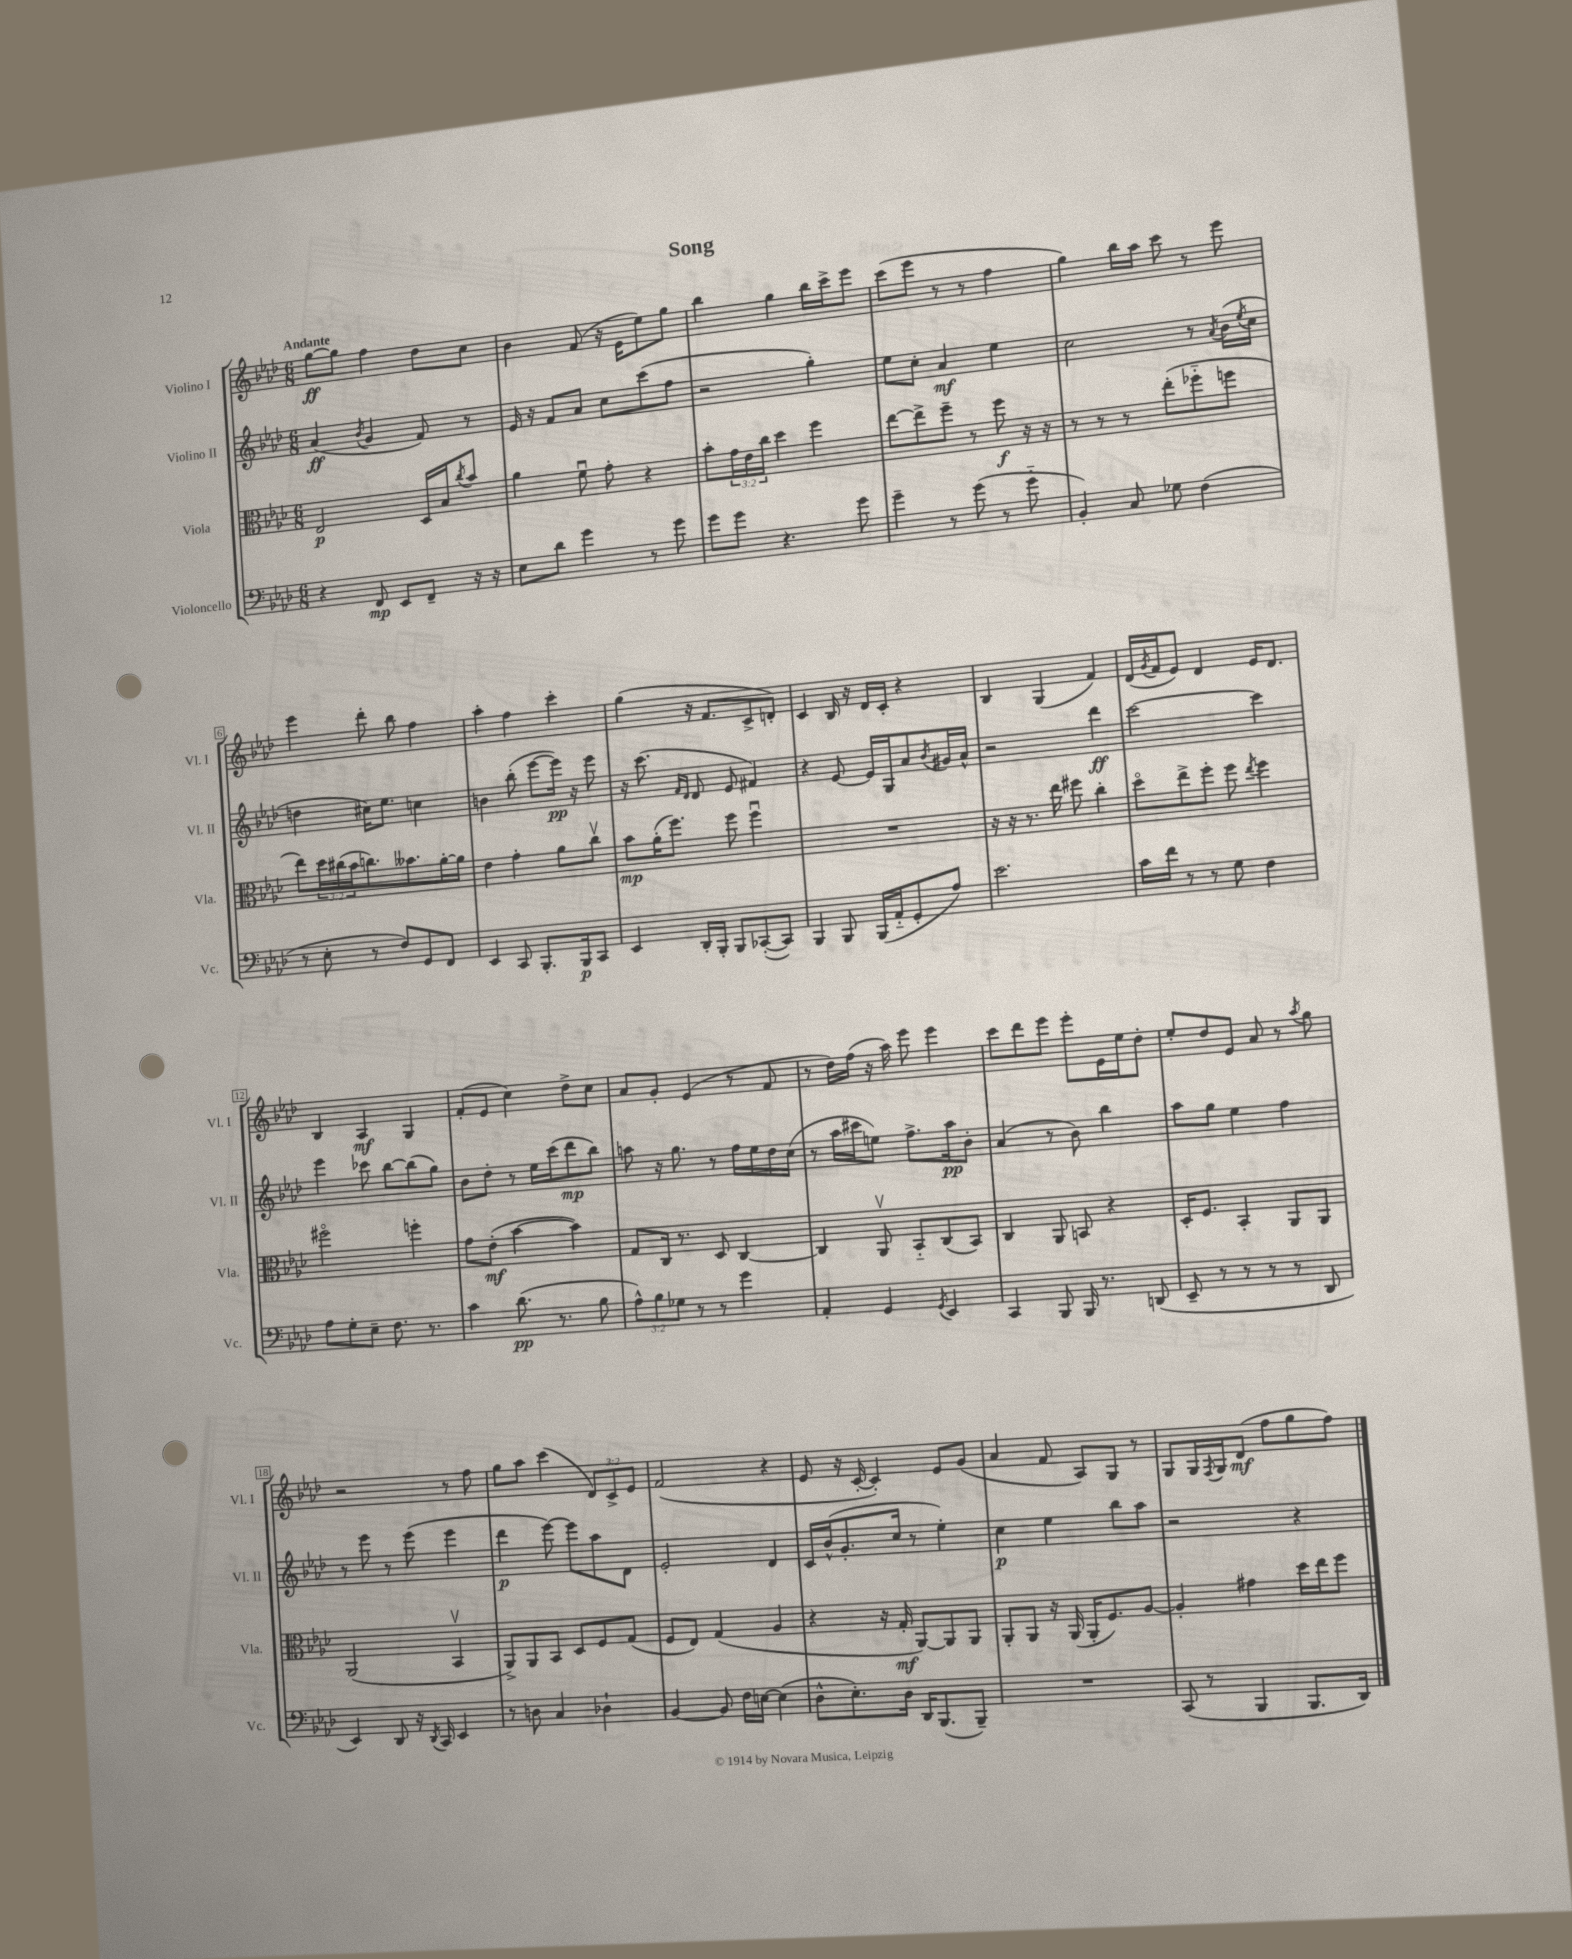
\header { title = "Song" }
<<
\new StaffGroup <<
\new Staff = "s0" \with { instrumentName = "Violino I" shortInstrumentName = "Vl. I" } {
    \clef treble \key aes \major \numericTimeSignature \time 6/8 \override Staff.TupletNumber.text = #tuplet-number::calc-fraction-text \tempo "Andante"
    g''8~\ff g''8 f''4 des''8 c''8 |
    bes'4 f'8( r16 ees'16 ees''8) g''8 |
    bes''4 g''4 bes''16 c'''16-> ees'''8 |
    c'''8( ees'''8 r8 r8 f''4 |
    g''4) bes''16 aes''16 c'''8 r8 ees'''8 |
    ees'''4 des'''8-. bes''8 f''4 |
    aes''4-. f''4 c'''4-. |
    g''4( r16 f'8. c'8-> d'8-.) |
    c'4 bes16 r16 des'16 c'16-. r4 |
    bes4 g4( f'4) |
    des'16( \acciaccatura { g'8 } f'16 ees'8) des'4 ees'16 des'8. |
    bes4 aes4\mf g4 |
    f'8-.( ees'8 c''4) des''8-> c''8 |
    aes'8 g'8-. ees'4( r8 f'8 |
    r8 des''16) f''16( r16 aes''16) ees'''8 ees'''4 |
    c'''8 des'''8 ees'''8 ees'''8-. ees'16 ees''16 des''8-. |
    ees''8-. des''8 ees'8 aes'8 r8 \acciaccatura { aes''8 } g''8 |
    r2 r8 f''8 |
    g''8 aes''8 c'''4( \tuplet 3/2 { des'8) c'8-> ees'8 } |
    f'2( r4 |
    ees'8 r16 c'16~-. c'4-.) ees'8 g'8( |
    aes'4 f'8 aes8) g8 r8 |
    g8 g16 \acciaccatura { f8 } g16 des'8\mf( f''8 g''8 f''8) \bar "|." |
}
\new Staff = "s1" \with { instrumentName = "Violino II" shortInstrumentName = "Vl. II" } {
    \clef treble \key aes \major \numericTimeSignature \time 6/8
    aes'4\ff( \acciaccatura { bes'8 } g'4 f'8) r8 |
    ees'16 r16 f'8 aes'8 c''8 c'''8( f''8 |
    r2 g''4-.) |
    ees''8 c''8-. aes'4\mf ees''4 |
    c''2 r8 \acciaccatura { aes'8 } bes'16( \acciaccatura { ees''8 } c''16 |
    d''4 cis''16) ees''8. c''4 |
    b'4 bes''8-.( ees'''8~ ees'''16\pp) r16 ees'''8 |
    r16 c'''8.( \grace { f'16 des'16 } des'8 ees'8 fis'4) |
    r4 ees'8~ ees'16 g16 aes'8 \acciaccatura { bes'8 } gis'16 aes'16-^ |
    r2 des'''4\ff |
    c'''2~ c'''4 |
    ees'''4 ces'''8 bes''8~ bes''8( g''8) |
    bes'8 des''8-. r8 ees''16 c'''16( des'''8\mp bes''8) |
    a''8 r16 g''8. r8 f''16 ees''16 des''16 c''16( |
    r8 aes''16 cis'''16 e''8) f''8.-> aes''16\pp bes'8-. |
    aes'4( r8 bes'8) bes''4 |
    aes''8 g''8 ees''4 f''4 |
    r8 ees'''8 r8 ees'''8( ees'''4 |
    des'''4\p ees'''8~) ees'''8 aes''8 des'8 |
    ees'2-. des'4 |
    c'16 bes'16-^( g'8.-. c''16 r8 ees''4-.) |
    c''4\p ees''4 bes''8 aes''8 |
    r2 r4 \bar "|." |
}
\new Staff = "s2" \with { instrumentName = "Viola" shortInstrumentName = "Vla." } {
    \clef alto \key aes \major \numericTimeSignature \time 6/8 \override Staff.TupletNumber.text = #tuplet-number::calc-fraction-text
    ees2\p des16 bes16 \acciaccatura { c''8 } bes'8 |
    aes'4 f'8\downbow g'8-. r4 |
    bes'8-. \tuplet 3/2 { g'16 ees'16 c''16 } des''4 f''4 |
    ees''8~ ees''8-> f''8-- r8 f''8\f r16 r16 |
    r8 r8 r8 ees''8-.( fes''8-_ f''8 |
    ees''8) \tuplet 3/2 { des''16 cis''16( bes'16 } c''8.) beses'8. aes'16~-. aes'16 |
    ees'4 g'4-. aes'8 c''8\upbow |
    bes'8\mp aes'16-.( f''8.) f''8 f''4\downbow |
    R2. |
    r16 r16 r8. ees''16 fis''8 c''4-. |
    des''8\flageolet ees''8-> f''8-. f''8 \acciaccatura { ees''8 } f''4 |
    fis''2\flageolet f''4-. |
    g'8 ees'8-.\mf( bes'4~ bes'4) |
    g8 c16 r8. des8 c4~ |
    c4 aes,8\upbow bes,8-_ c8( bes,8) |
    c4 aes,8 b,8 r4 |
    des16-. f8. bes,4-. aes,8 aes,8 |
    aes,2( bes,4\upbow |
    aes,8->) aes,8 bes,8 des8 f8 g8( |
    f8 ees8) g4( aes4 |
    r4 r16 g16-.\mf aes,8~) aes,8 aes,8 |
    aes,8-. aes,8 r16 aes,16( aes,16-. f8.) aes8~ |
    aes4-. gis'4 des''16 ees''16 f''8 \bar "|." |
}
\new Staff = "s3" \with { instrumentName = "Violoncello" shortInstrumentName = "Vc." } {
    \clef bass \key aes \major \numericTimeSignature \time 6/8 \override Staff.TupletNumber.text = #tuplet-number::calc-fraction-text
    r4 f,8\mp ees,8 f,8-- r16 r16 |
    ees8 des'8 g'4 r8 g'8 |
    g'8 g'8 r4. g'8 |
    g'4-- r8 g'8( r8 g'8-_ |
    bes,4-.) c8 ges8 f4( |
    r8 ees8-. r8 f8) g,8 f,8 |
    ees,4 c,8 bes,,8.-. bes,,16\p c,8 |
    ees,4 des,16-. bes,,16-. bes,,8 ces,8~-.( ces,8) |
    bes,,4 bes,,8 bes,,16( aes,16-_ g,8-. aes8) |
    ees'2. |
    c'16 f'16 r8 r8 g8 f4 |
    aes8 g8-. ees8-- f8. r8. |
    c'4 des'8.\pp( r8. bes8 |
    \tuplet 3/2 { aes8-^) bes8 ges8 } r8 r8 g'4 |
    aes,4-. g,4 \acciaccatura { g,8 } ees,4 |
    c,4 bes,,8 bes,,16 r8. d,8( |
    ees,8-- r8 r8 r8 r8 des,8 |
    ees,4) des,8 r16 \acciaccatura { des,8 } c,16 ees,4 |
    r8 d8 c4 des4-! |
    bes,4~ bes,8 f16 e16~ e4( |
    des8-^ ees8.-.) des16 des,16 bes,,8.( bes,,8--) |
    R2. |
    c,8( r8 bes,,4 bes,,8. des,16) \bar "|." |
}
>>
>>
\layout { \context { \Score \override BarNumber.stencil = #(make-stencil-boxer 0.1 0.3 ly:text-interface::print) } }
